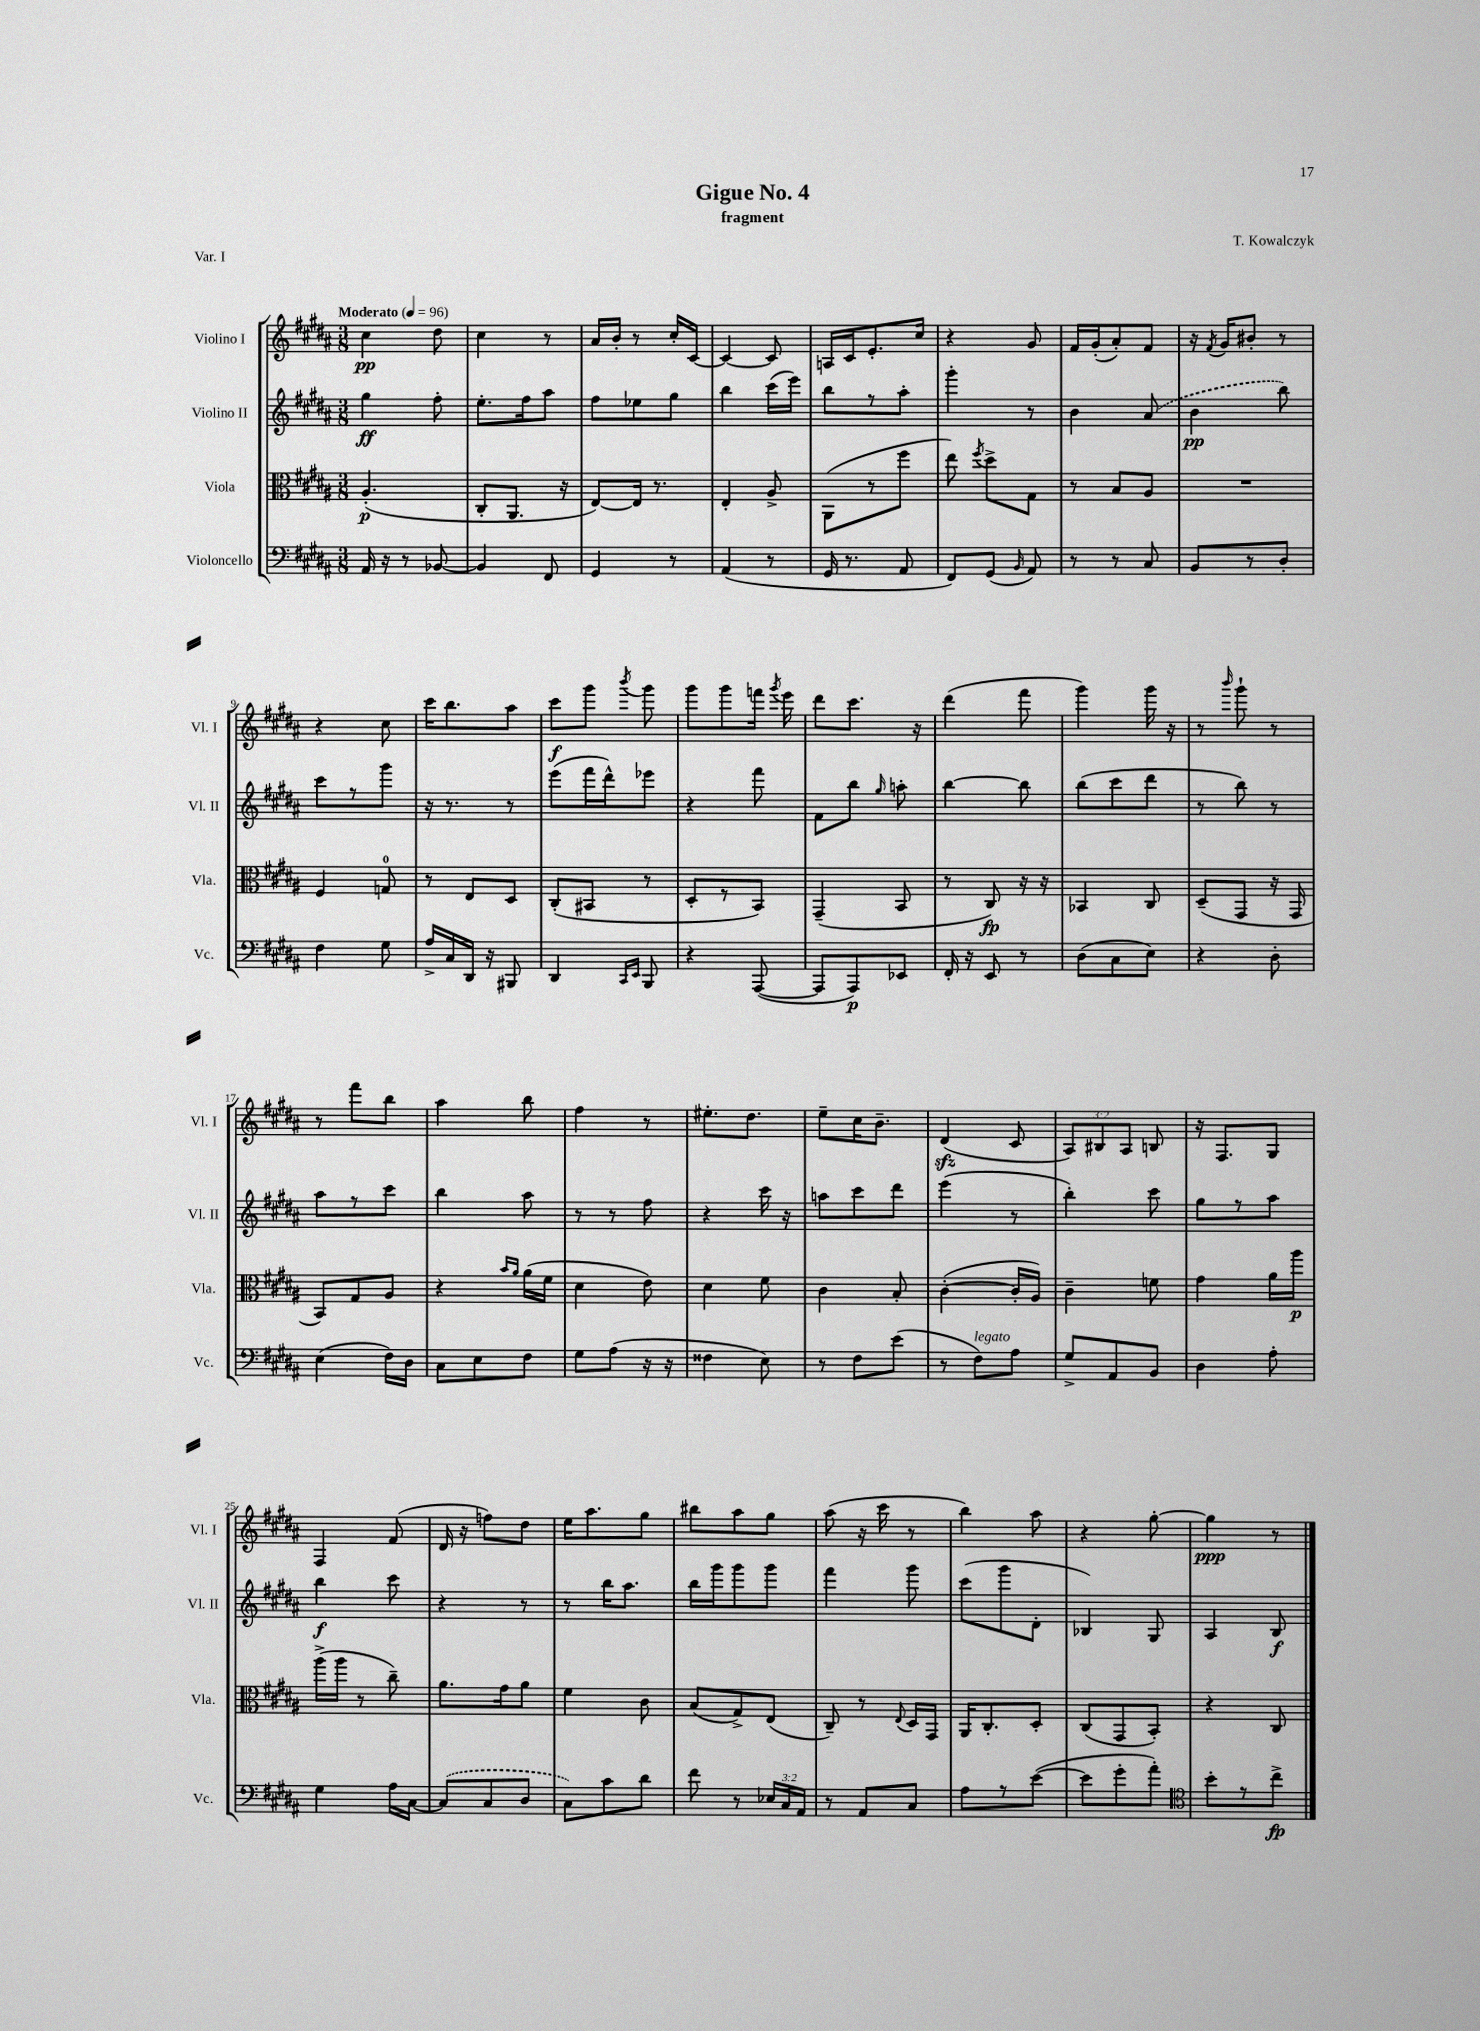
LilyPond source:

\header { title = "Gigue No. 4" composer = "T. Kowalczyk" subtitle = "fragment" piece = "Var. I" }
<<
\new StaffGroup <<
\new Staff = "s0" \with { instrumentName = "Violino I" shortInstrumentName = "Vl. I" } {
    \clef treble \key b \major \numericTimeSignature \time 3/8 \override Staff.TupletNumber.text = #tuplet-number::calc-fraction-text \tempo "Moderato" 4 = 96
    \autoBeamOff cis''4\pp dis''8 |
    cis''4 r8 |
    ais'16[ b'16]-. r8 cis''16[-. cis'16]~ |
    cis'4~ cis'8 |
    a16[ cis'16 e'8.-. cis''16] |
    r4 gis'8 |
    fis'16[ gis'16-.( ais'8-.) fis'8] |
    r16 \acciaccatura { fis'8 } gis'16[ bis'8]-. r8 |
    r4 cis''8 |
    cis'''16[ b''8. ais''8] |
    cis'''8[\f gis'''8] \acciaccatura { b'''8 } gis'''8 |
    gis'''8[ gis'''8 f'''16] \acciaccatura { gis'''8 } e'''16 |
    dis'''8[ cis'''8.] r16 |
    dis'''4( fis'''8 |
    gis'''4) gis'''16 r16 |
    r8 \grace { b'''16 } gis'''8-! r8 |
    r8 fis'''8[ b''8] |
    ais''4 b''8 |
    fis''4 r8 |
    eis''8.[-. dis''8.] |
    e''8[-- cis''16 b'8.]-- |
    dis'4\sfz( cis'8 |
    \tuplet 3/2 { ais8[) bis8 ais8] } b8 |
    r16 fis8.[ gis8] |
    fis4 fis'8( |
    dis'16 r16 f''8[) dis''8] |
    e''16[ ais''8. gis''8] |
    bis''8[ ais''8 gis''8] |
    ais''8( r16 cis'''16 r8 |
    b''4) ais''8 |
    r4 gis''8~-. |
    gis''4\ppp r8 \bar "|." |
}
\new Staff = "s1" \with { instrumentName = "Violino II" shortInstrumentName = "Vl. II" } {
    \clef treble \key b \major \numericTimeSignature \time 3/8
    \autoBeamOff gis''4\ff fis''8-. |
    e''8.[-. fis''16 ais''8] |
    fis''8[ ees''8 gis''8] |
    b''4 cis'''16[( e'''16]) |
    b''8[ r8 ais''8]-. |
    gis'''4-. r8 |
    b'4 \once \slurDashed ais'8( |
    b'4\pp b''8) |
    cis'''8[ r8 gis'''8] |
    r16 r8. r8 |
    e'''8[( fis'''16 dis'''16-^) ees'''8] |
    r4 fis'''8 |
    fis'8[ b''8] \grace { gis''16 } a''8-. |
    b''4~ b''8 |
    b''8[( cis'''8 dis'''8] |
    r8 b''8) r8 |
    ais''8[ r8 cis'''8] |
    b''4 ais''8 |
    r8 r8 fis''8 |
    r4 cis'''16 r16 |
    a''8[ cis'''8 dis'''8] |
    e'''4( r8 |
    b''4-.) cis'''8 |
    gis''8[ r8 ais''8] |
    b''4\f cis'''8 |
    r4 r8 |
    r8 b''16[ ais''8.] |
    b''16[ gis'''16 gis'''8 gis'''8] |
    fis'''4 gis'''8 |
    cis'''8[( gis'''8 dis'8]-. |
    bes4) gis8 |
    ais4 b8\f \bar "|." |
}
\new Staff = "s2" \with { instrumentName = "Viola" shortInstrumentName = "Vla." } {
    \clef alto \key b \major \numericTimeSignature \time 3/8
    \autoBeamOff ais4.-.\p( |
    cis8[-. ais,8.] r16 |
    e8[~) e16] r8. |
    e4-. ais8-> |
    ais,8[( r8 fis''8] |
    e''8) \acciaccatura { fis''8 } dis''8[-> gis8] |
    r8 b8[ ais8] |
    R4. |
    fis4 g8-0 |
    r8 e8[ dis8] |
    cis8[-.( bis,8] r8 |
    dis8[-. r8 b,8]) |
    gis,4--( b,8 |
    r8 cis8\fp) r16 r16 |
    bes,4 cis8 |
    dis8[--( gis,8] r16 gis,16 |
    b,8[) gis8 ais8] |
    r4 \grace { b'16[ ais'16] } ais'16[( fis'16] |
    dis'4 e'8) |
    dis'4 fis'8 |
    cis'4 b8-. |
    cis'4~-.( cis'16[-. ais16]) |
    cis'4-- f'8 |
    gis'4 ais'16[ ais''16]\p |
    ais''16[->( ais''16] r8 cis''8--) |
    ais'8.[ gis'16 ais'8] |
    fis'4 cis'8 |
    b8[( gis8->) e8]( |
    cis8--) r8 \appoggiatura { e8 } dis16[ gis,16] |
    ais,16[ cis8.-. dis8]-. |
    cis8[( gis,8 b,8]-.) |
    r4 cis8 \bar "|." |
}
\new Staff = "s3" \with { instrumentName = "Violoncello" shortInstrumentName = "Vc." } {
    \clef bass \key b \major \numericTimeSignature \time 3/8 \override Staff.TupletNumber.text = #tuplet-number::calc-fraction-text
    \autoBeamOff ais,16 r16 r8 bes,8~ |
    bes,4 fis,8 |
    gis,4 r8 |
    ais,4( r8 |
    gis,16 r8. ais,8 |
    fis,8[) gis,8]( \grace { b,16 } ais,8) |
    r8 r8 cis8 |
    b,8[ r8 dis8]-. |
    fis4 gis8 |
    ais16[-> cis16 dis,16] r16 bis,,8 |
    dis,4 \grace { cis,16[ e,16] } b,,8 |
    r4 ais,,8~( |
    ais,,8[ ais,,8\p) ees,8] |
    fis,16-. r16 e,8 r8 |
    dis8[( cis8 e8]) |
    r4 dis8-. |
    e4( fis16[) dis16] |
    cis8[ e8 fis8] |
    gis8[ ais8]( r16 r16 |
    fisis4 e8) |
    r8 fis8[ e'8]( |
    r8 fis8[^\markup { \italic "legato" }) ais8] |
    gis8[-> ais,8 b,8] |
    dis4 ais8-. |
    gis4 ais16[ cis16]~ |
    \once \slurDashed cis8[( cis8 dis8] |
    cis8[) cis'8 dis'8] |
    fis'8 r8 \tuplet 3/2 { ees16[ cis16 ais,16] } |
    r8 ais,8[ cis8] |
    ais8[ r8 e'8]~( |
    e'8[ gis'8-. ais'8]-.) |
    \clef tenor b'8[-. r8 cis''8]->\fp \bar "|." |
}
>>
>>
